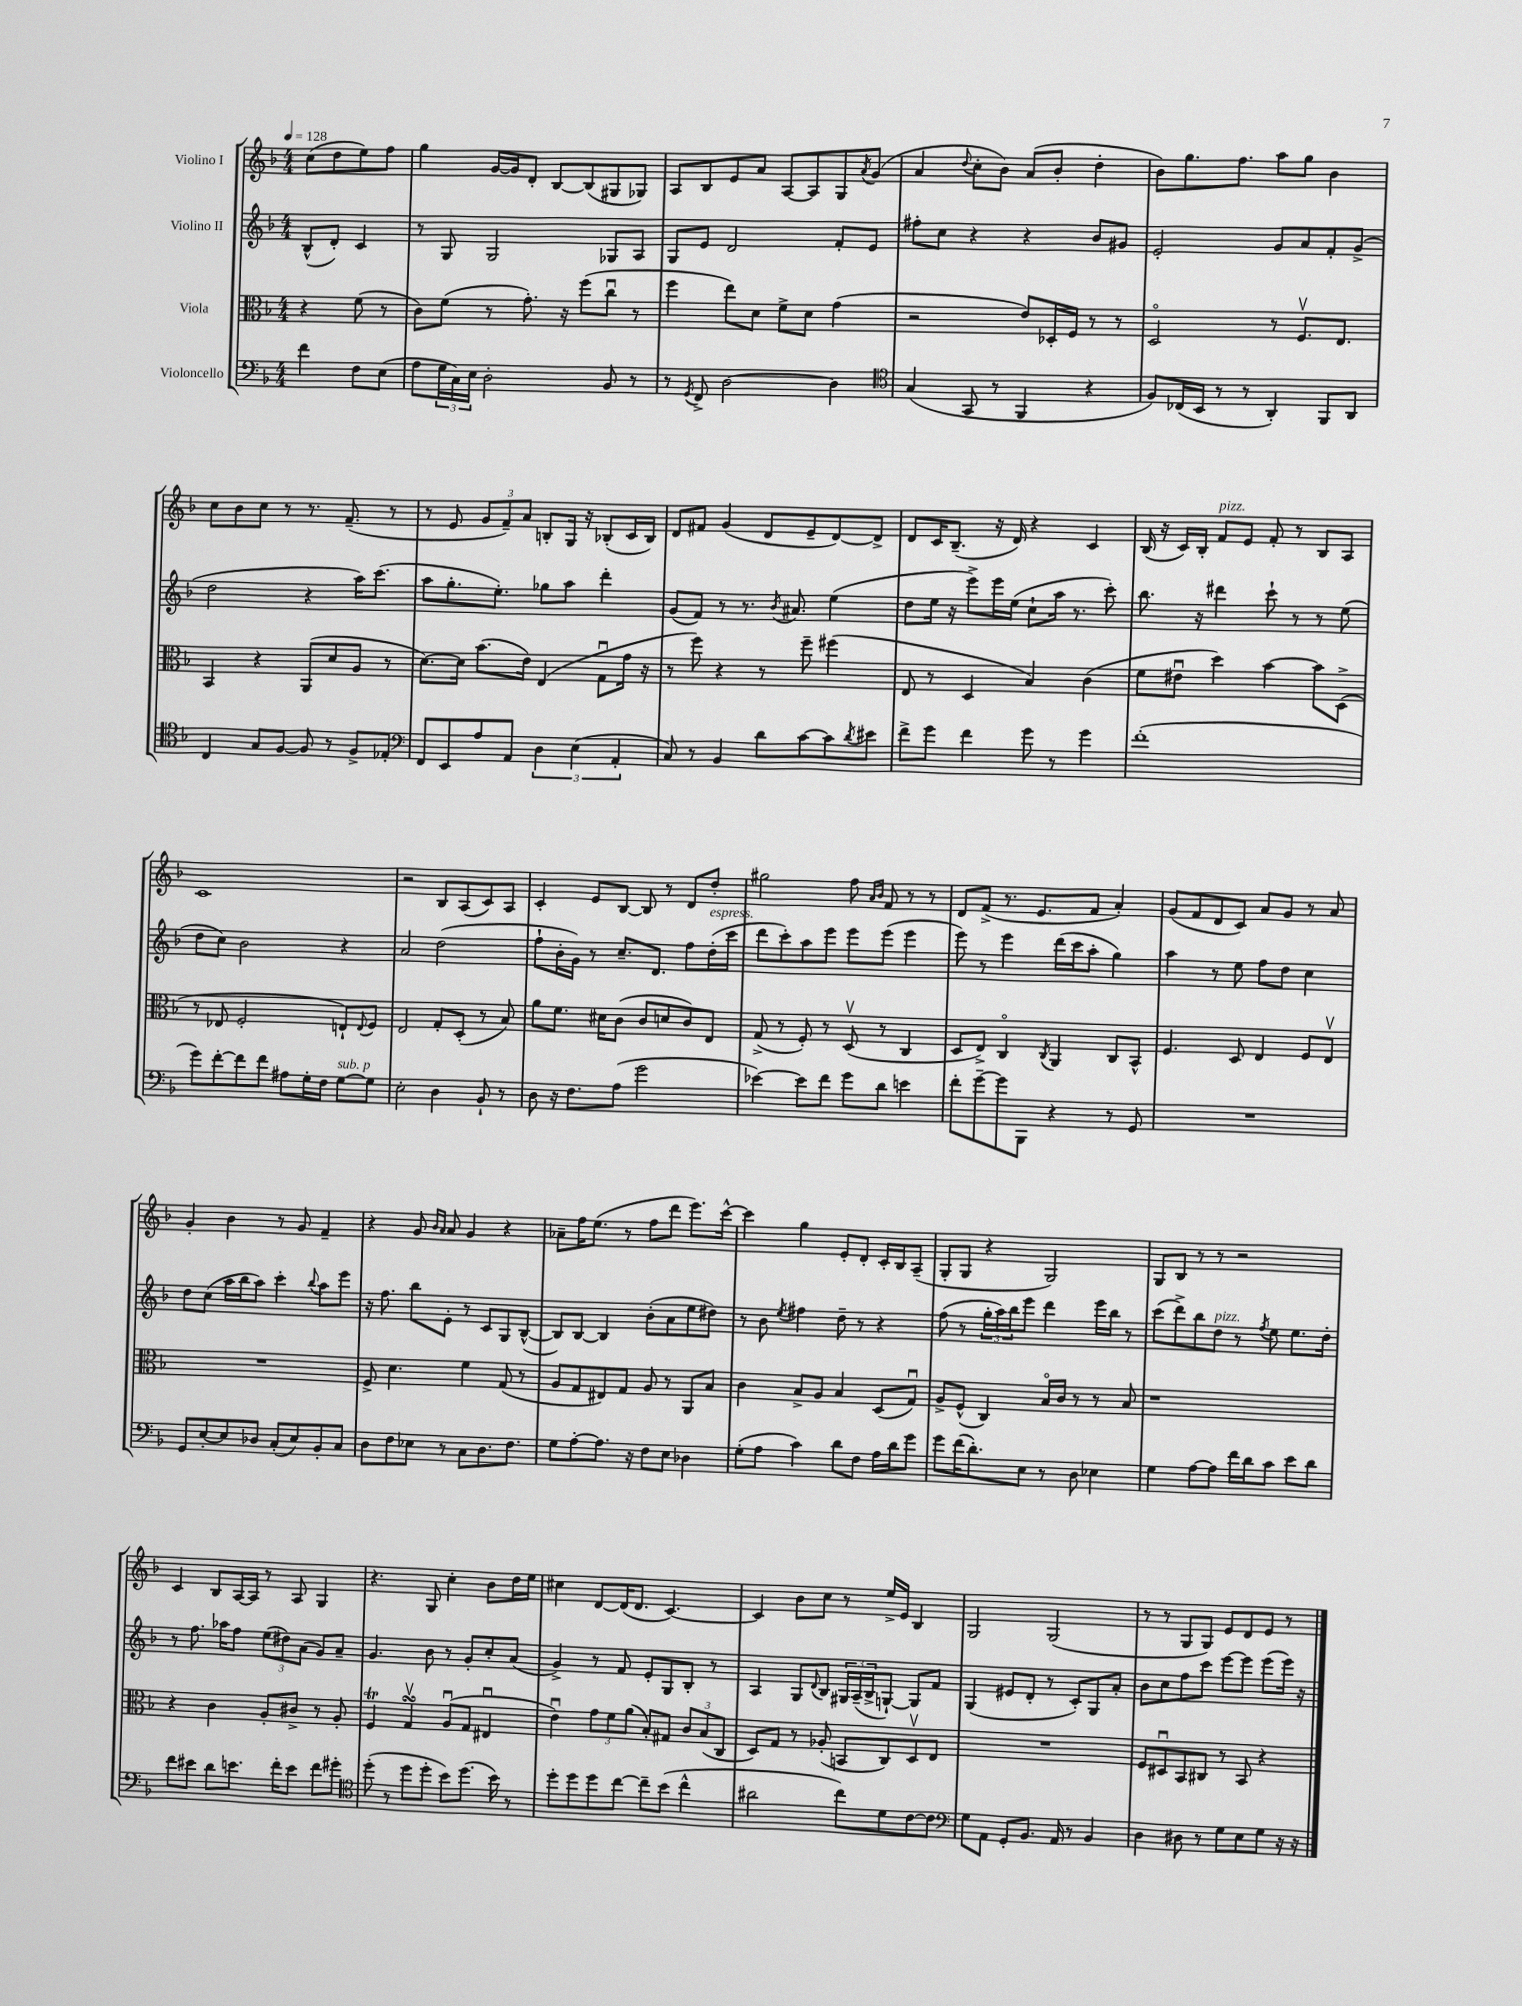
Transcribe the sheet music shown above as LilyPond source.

<<
\new StaffGroup <<
\new Staff = "s0" \with { instrumentName = "Violino I" } {
    \clef treble \key f \major \numericTimeSignature \time 4/4 \partial 2 \tempo 4 = 128
    c''8( d''8 e''8) f''8 |
    g''4 g'16~ g'16 d'8-. bes8~ bes8( gis8 ges8) |
    a8 bes8 e'8 a'8 a8~ a8 g8 \acciaccatura { a'8 } g'8( |
    a'4 \appoggiatura { d''8 } c''8-. bes'8) a'8( bes'8-. d''4-. |
    bes'8) g''8. f''8. a''8 g''8 bes'4 |
    c''8 bes'8 c''8 r8 r8. f'8.--( r8 |
    r8 e'8 \tuplet 3/2 { g'8 f'8--) a'8 } b8-. g16 r16 bes8-.( c'16 bes16) |
    d'8 fis'8 g'4( d'8 e'8-- d'8~) d'8-> |
    d'8 c'16 bes8.--( r16 d'16) r4 c'4 |
    bes16( r16 c'16) bes16-. f'8^\markup { \italic "pizz." } e'8 f'8-. r8 bes8 a8 |
    c'1 |
    r2 bes8 a8( c'8) a8 |
    c'4-. e'8 bes8~ bes8 r8 d'8 d''8-. |
    gis''2 f''8 \grace { a'16 bes'16 } f'8 r8 r8 |
    d'8 f'8->( r8. e'8. f'8 a'4-.) |
    g'8( f'8 d'8 c'8) a'8 g'8 r8 a'8 |
    g'4-. bes'4 r8 g'8 f'4-- |
    r4 g'8 \grace { bes'16 a'16 } a'8 g'4 r4 |
    aes'8-- f''16 e''8.( r8 f''8 d'''8 e'''8.) c'''16~-^ |
    c'''4 g''4 e'8-. d'8-. c'16-. bes16 a8--( |
    g8-. g8 r4 g2) |
    g8 bes8 r8 r8 r2 |
    c'4 bes8 a16~ a16 r8 a8 g4 |
    r4. g8 c''4-. bes'8 d''16 e''16 |
    cis''4 d'8~ d'16( d'8. c'4.~) |
    c'4 bes'8 c''8 r8 e''16-> e'16 bes4 |
    g2 g2( |
    r8 r8 g8 g8) e'8 d'8 e'8 r8 \bar "|." |
}
\new Staff = "s1" \with { instrumentName = "Violino II" } {
    \clef treble \key f \major \numericTimeSignature \time 4/4 \partial 2
    bes8-^( d'8-.) c'4 |
    r8 g8 g2 ges8 a8 |
    g8 e'8 d'2 f'8-. e'8 |
    fis''8-. c''8 r4 r4 bes'8 gis'8 |
    e'2-. g'8 a'8 f'8-. g'8->( |
    d''2 r4 a''16) c'''8.( |
    a''8 g''8.-. e''8.-.) ges''8 a''8 d'''4-. |
    g'8( f'8) r8 r8. \acciaccatura { bes'8 } ais'8. e''4( |
    d''8 e''16 r16 e'''8->) e'''16 e''16( c''8-! a''16 r8. c'''8-.) |
    bes''8. r16 dis'''4 c'''8-! r8 r8 e''8( |
    d''8 c''8) bes'2 r4 |
    a'2 d''2( |
    f''8-! bes'16-. g'16) r8 c''8.-- d'8. f''8 d''16-.^\markup { \italic "espress." }( c'''16 |
    d'''8 c'''8-.) a''8 e'''8 e'''8 e'''8( e'''4 |
    e'''8) r8 e'''4 d'''16( c'''16 a''8-. g''4) |
    a''4 r8 e''8 f''8 d''8 c''4 |
    d''8 c''8( a''16 bes''16 a''8) c'''4-. \appoggiatura { bes''8 } a''8 e'''8 |
    r16 f''8. bes''8 e'8-. r8 c'8 g8 bes8~-^( |
    bes8) bes8~ bes4 bes'8-.( a'8 e''8 dis''8) |
    r8 bes'8 \acciaccatura { e''8 } fis''4 d''8-- r8 r4 |
    f''8( r8 \tuplet 3/2 { g''16-. a''16) bes''16 } e'''8 d'''4 e'''16 bes''16 r8 |
    c'''8( d'''8->) bes''8 d''8^\markup { \italic "pizz." } r8 \acciaccatura { f''8 } e''8 e''8. d''16-. |
    r8 f''8. aes''16 f''8 \tuplet 3/2 { e''8( dis''8) a'8( } g'8) a'8-- |
    g'4. bes'8 r8 g'8-. c''8-. a'8( |
    g'4->) r8 f'8 e'8-. g8 bes8-. r8 |
    a4 g8 \appoggiatura { d'8 } bes8 \tuplet 3/2 { gis16 a16--( bes16-> } g8~-!) g8 f'8 |
    g4( eis'8 d'8-. r8 c'8-.) g8 a'8-. |
    bes'8 c''8 f''8 c'''8 e'''8~ e'''8 e'''8( e'''16) r16 \bar "|." |
}
\new Staff = "s2" \with { instrumentName = "Viola" } {
    \clef alto \key f \major \numericTimeSignature \time 4/4 \partial 2
    r4 f'8( r8 |
    c'8) f'8( r8 g'8.-.) r16 f''8( c''8\downbow r8 |
    f''4 e''8) d'8 f'8-> d'8 g'4( |
    r2 e'8) des16-. f16 r8 r8 |
    d2\flageolet r8 f8.\upbow e8. |
    bes,4 r4 a,8( d'8 a8 r8 |
    d'8.~) d'16 bes'8.( e'16) e4( g8\downbow g'16 r16 |
    r8 f''8) r4 r8 f''8-- fis''4( |
    e8 r8 d4 bes4) c'4( |
    f'8 eis'8\downbow d''4) bes'4~ bes'8 d8->( |
    r8 ees8 f2-. e8-!) \appoggiatura { e8 } f8 |
    e2 g8-. d8-.( r8 bes8) |
    a'8 f'8. dis'16 c'8( c'8 d'8 c'8) e8 |
    g8->( r8 f8-.) r8 d8\upbow( r8 c4 |
    d8 e8->) c4\flageolet \acciaccatura { c8 } a,4 c8 bes,8-^ |
    f4. d8 e4 f8 e8\upbow |
    R1 |
    f8-> d'4. f'4 g8( r8 |
    a8 g8 eis8) g8 a8 r8 a,8 bes8 |
    c'4 bes8-> a8 bes4 d8( g8\downbow) |
    a8-> f8-^( c4) bes16\flageolet c'16 r8 r8 bes8 |
    r1 |
    r4 c'4 a8-. cis'8-> r8 a8-. |
    f4\trill g4\upbow\turn a8\downbow( g8 eis4\downbow |
    e'4\downbow) \tuplet 3/2 { g'8 f'8 a'8( } bes8-.) gis8 \tuplet 3/2 { c'8 bes8( c8 } |
    d8) g8 r8 aes8-.( b,8 c8) d8\upbow e8 |
    R1 |
    f8 dis8\downbow bes,8 cis8 r8 bes,8 r4 \bar "|." |
}
\new Staff = "s3" \with { instrumentName = "Violoncello" } {
    \clef bass \key f \major \numericTimeSignature \time 4/4 \partial 2
    f'4 f8 e8( |
    a8 \tuplet 3/2 { g16 c16) e16 } d2-. bes,8 r8 |
    r8 \acciaccatura { g,8 } f,8-> d2~ d4 |
    \clef tenor g4( g,8 r8 f,4 r4 |
    f8) ces16( bes,16 r8 r8 a,4-.) f,8 a,8 |
    c4 g8 f8~ f8 r8 f8-> ees8-. |
    \clef bass f,8 e,8 a8 a,8 \tuplet 3/2 { d4 e4( a,4-. } |
    c8) r8 bes,4 d'8 c'8~ c'8 \acciaccatura { d'8 } eis'8 |
    f'8-> g'8 f'4 g'8 r8 g'4 |
    f'1-.( |
    g'8) f'8~-. f'8 f'8 ais8 g16-. f16 g8~^\markup { \italic "sub. p" } g8 |
    e2-. d4 bes,8-! r8 |
    d8 r16 f8. a8( g'2 |
    ees'4~) ees'8 f'8 g'8 d'8 e'4 |
    f'8-. g'8~-- g'8 bes,,8 r4 r8 g,8 |
    R1 |
    g,8 e8~-. e8 des8 c8-.( e8) bes,8-. c8 |
    d8 f8 ees8 r8 c8 d8. f8. |
    g8 a8~-. a8. r16 f8 e8 des4 |
    g8-.( a8 c'4) d'8 f8 a16 d'16 g'8 |
    g'8 f'16( d'8.-.) e8 r8 d8 ees4 |
    g4 a8~ a8 f'16 d'16 c'8 e'8 d'8 |
    f'8 eis'8 d'8 e'8. f'16-. e'8 f'8 gis'8-. |
    \clef tenor d''8-.( r8 d''8 d''8-. bes'8) d''8.( bes'16) r8 |
    d''8-. d''8 d''8 c''8~ c''8-- bes'8( c''4-^ |
    ais'2 c''8) d'8 c'8~ c'8 |
    \clef bass g8 a,8 g,8-. bes,8. a,16 r8 bes,4 |
    d4 dis8 r8 g8 e8 g8 r16 r16 \bar "|." |
}
>>
>>
\layout { \context { \Score \remove "Bar_number_engraver" } }
